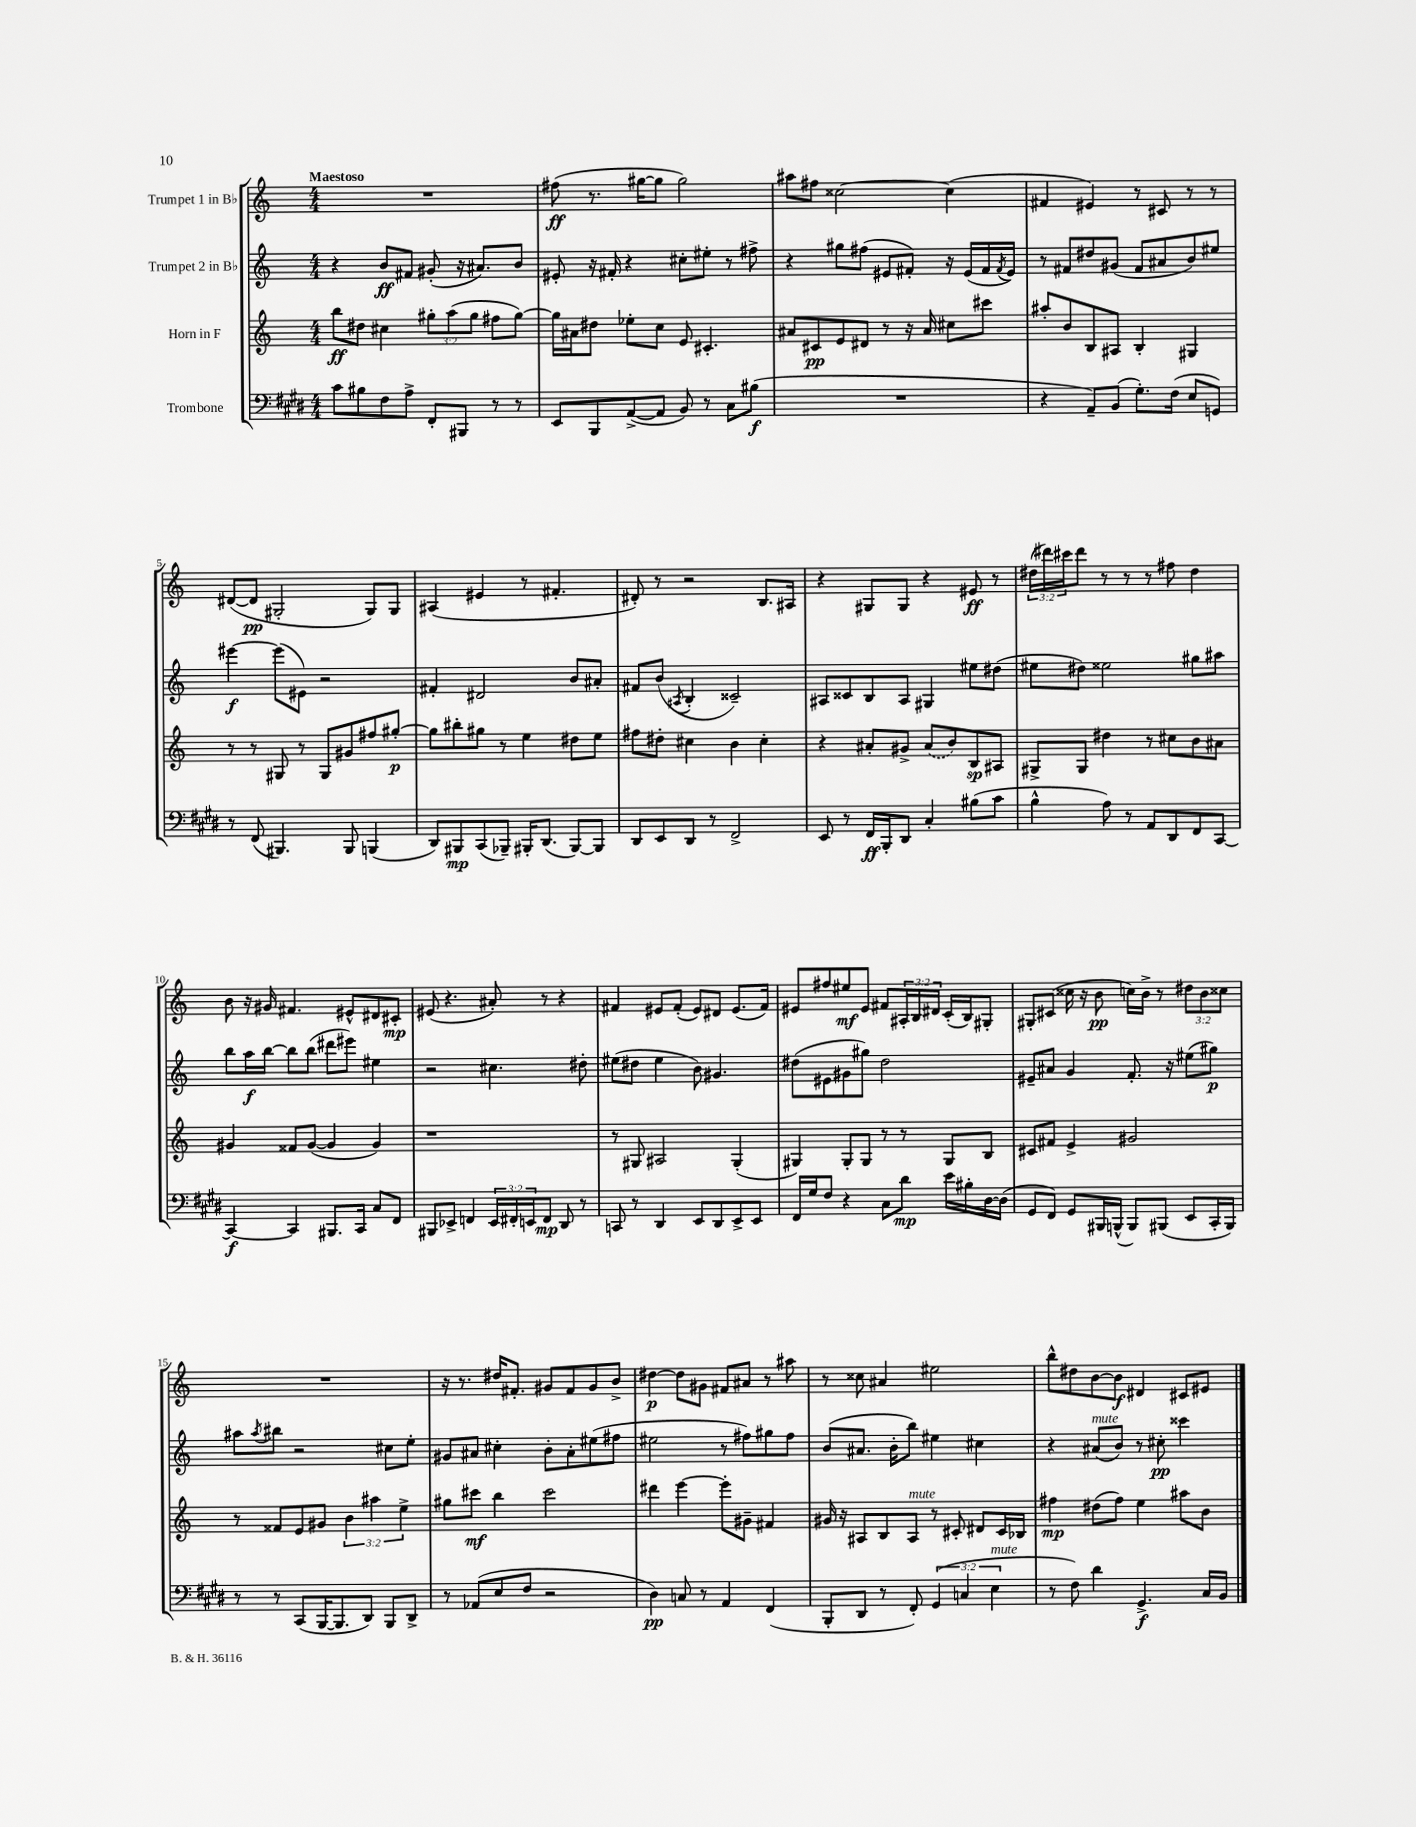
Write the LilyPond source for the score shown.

<<
\new StaffGroup <<
\new Staff = "s0" \with { instrumentName = "Trumpet 1 in Bb" } {
    \clef treble \key c \major \numericTimeSignature \time 4/4 \override Staff.TupletNumber.text = #tuplet-number::calc-fraction-text \tempo "Maestoso"
    R1 |
    fis''8\ff( r8. gis''16~ gis''8 gis''2) |
    ais''8 fis''8 cisis''2~ cisis''4( |
    fis'4 eis'4) r8 cis'8 r8 r8 |
    dis'8~( dis'8\pp gis2-. gis8) gis8 |
    ais4( eis'4 r8 fis'4.-. |
    dis'8-.) r8 r2 b8. ais16 |
    r4 gis8 gis8 r4 eis'8\ff r8 |
    \tuplet 3/2 { dis''16( dis'''16) cis'''16 } dis'''8 r8 r8 r8 fis''8 dis''4 |
    b'8 r16 gis'16 fis'4. eis'8-^ dis'8 cis'8-.\mp |
    eis'8( r4. ais'8-.) r8 r4 |
    fis'4 eis'8 fis'8-.( eis'8) dis'8 eis'8.( fis'16) |
    eis'8 fis''8 eis''8\mf eis'8 fis'8 \tuplet 3/2 { ais16-. b16 dis'16 } c'16-.( b16) gis8-. |
    gis8-. cis'8( cisis''16 r16 b'8\pp c''16) b'16-> r8 \tuplet 3/2 { dis''8 b'8 cisis''8 } |
    R1 |
    r16 r8. dis''16 fis'8.-. gis'8 fis'8 gis'8 b'8-> |
    dis''4~\p dis''8 gis'8 fis'8 ais'8 r8 ais''8 |
    r8 cisis''8 ais'4 eis''2 |
    b''8-^ dis''8 b'8~ b'8\f dis'4 cis'8 eis'8 \bar "|." |
}
\new Staff = "s1" \with { instrumentName = "Trumpet 2 in Bb" } {
    \clef treble \key c \major \numericTimeSignature \time 4/4
    r4 b'8\ff fis'8 gis'8-.( r16 ais'8.) b'8 |
    eis'8-. r16 fis'16-. r4 cis''8-. eis''8-. r8 fis''8-> |
    r4 gis''8 fis''8( eis'8 fis'8-.) r16 eis'16( fis'16 \acciaccatura { fis'8 } eis'16) |
    r8 fis'8 dis''8 gis'8( fis'8 ais'8 b'8) eis''8 |
    eis'''4~\f eis'''8( eis'8) r2 |
    fis'4-. dis'2 b'8 ais'8-. |
    fis'8 b'8( \acciaccatura { ais8 } b4-. cisis'2--) |
    ais8 cisis'8 b8 ais8 gis4 eis''8 dis''8( |
    eis''8 dis''8) eisis''2 gis''8 ais''8 |
    b''8 a''16\f b''16~ b''8 b''8( dis'''8 eis'''8) eis''4 |
    r2 cis''4. dis''8-. |
    eis''8( dis''8 eis''4 b'8) gis'4. |
    dis''8( eis'8 gis'8 gis''8) dis''2 |
    eis'8-- ais'8 g'4 f'8.-. r16 eis''8( gis''8\p) |
    ais''8 \acciaccatura { ais''8 } bis''8 r2 cis''8 e''8-. |
    gis'8 ais'8 cis''4-. b'8-. ais'8-. eis''8( fis''8 |
    eis''2 r8 fis''8) gis''8 fis''8 |
    b'8( ais'8. b'16-. b''8) eis''4 cis''4 |
    r4 ais'8^\markup { \italic "mute" }( b'8) r8 cis''8-.\pp cisis'''4 \bar "|." |
}
\new Staff = "s2" \with { instrumentName = "Horn in F" } {
    \clef treble \key c \major \numericTimeSignature \time 4/4 \override Staff.TupletNumber.text = #tuplet-number::calc-fraction-text
    b''8\ff dis''8 cis''4 \tuplet 3/2 { gis''8-. a''8( gis''8 } fis''8 gis''8~) |
    gis''16 ais'16 dis''8 ees''8-. c''8 e'8 cis'4.-. |
    ais'8 cis'8\pp e'8 dis'8 r8 r16 ais'16 cis''8 cis'''8 |
    ais''8-. b'8 b8 ais8 b4-. gis4 |
    r8 r8 gis8 r8 gis8 gis'8 fis''8 gis''8~-.\p |
    gis''8 bis''8-. gis''8 r8 e''4 dis''8 e''8 |
    fis''8 dis''8-. cis''4 b'4 cis''4-. |
    r4 ais'8-. gis'8-> \once \slurDashed ais'8( b'8) b8\sp ais8 |
    gis8-> gis8 dis''4 r8 cis''8 b'8 ais'8 |
    gis'4 fisis'8 gis'8~( gis'4 gis'4) |
    r1 |
    r8 gis8 ais2 gis4-.( |
    gis4) gis8-. gis8 r8 r8 gis8 b8 |
    cis'8 fis'8 e'4-> gis'2 |
    r8 fisis'8 e'8 gis'8 \tuplet 3/2 { b'4 ais''4 e''4-> } |
    gis''8 cis'''8\mf b''4 cis'''2 |
    dis'''4 e'''4~ e'''8-. gis'8-- fis'4 |
    gis'16 r16 ais8 b8 ais8^\markup { \italic "mute" } r8 cis'8-. dis'8 cis'16 bes16 |
    fis''4\mp dis''8( fis''8) e''4 ais''8 b'8 \bar "|." |
}
\new Staff = "s3" \with { instrumentName = "Trombone" } {
    \clef bass \key e \major \numericTimeSignature \time 4/4 \override Staff.TupletNumber.text = #tuplet-number::calc-fraction-text
    cis'8 bis8 fis8 a8-> fis,8-. bis,,8 r8 r8 |
    e,8 b,,8 a,8~->( a,8 b,8) r8 cis8 bis8\f( |
    R1 |
    r4 a,8--) b,8( gis8.-.) fis16( e8 g,8) |
    r8 fis,8( bis,,4.) bis,,8 b,,4( |
    dis,8) bis,,8\mp cis,8( bes,,8--) bis,,16-. dis,8.( bis,,8~) bis,,8 |
    dis,8 e,8 dis,8 r8 fis,2-> |
    e,8 r8 fis,16\ff b,,16-. dis,8 cis4-. bis8( cis'8 |
    b4-^ a8) r8 a,8 dis,8 fis,8 cis,8~ |
    cis,4~\f cis,4 bis,,8. cis,16 cis8 fis,8 |
    bis,,8 ees,8-> f,4 \tuplet 3/2 { ees,16 fis,16-. e,16 } fis,8\mp dis,8 r8 |
    c,8 r8 dis,4 e,8 dis,8 e,8-> e,8 |
    fis,16 gis16 fis8 r4 cis8 dis'8\mp e'16 bis16-. dis16~ dis16( |
    gis,8 fis,8) gis,8 bis,,16 b,,16-^( b,,8) bis,,8( e,8 cis,16-. bis,,16) |
    r8 r8 cis,8( b,,16~ b,,8. dis,8) b,,8 dis,8-> |
    r8 aes,8( e8 fis8 r2 |
    dis4\pp) c8 r8 a,4 fis,4( |
    b,,8-. dis,8 r8 fis,8-.) \tuplet 3/2 { gis,4( c4 e4^\markup { \italic "mute" } } |
    r8 fis8) dis'4 gis,4.->\f cis16 b,16 \bar "|." |
}
>>
>>
